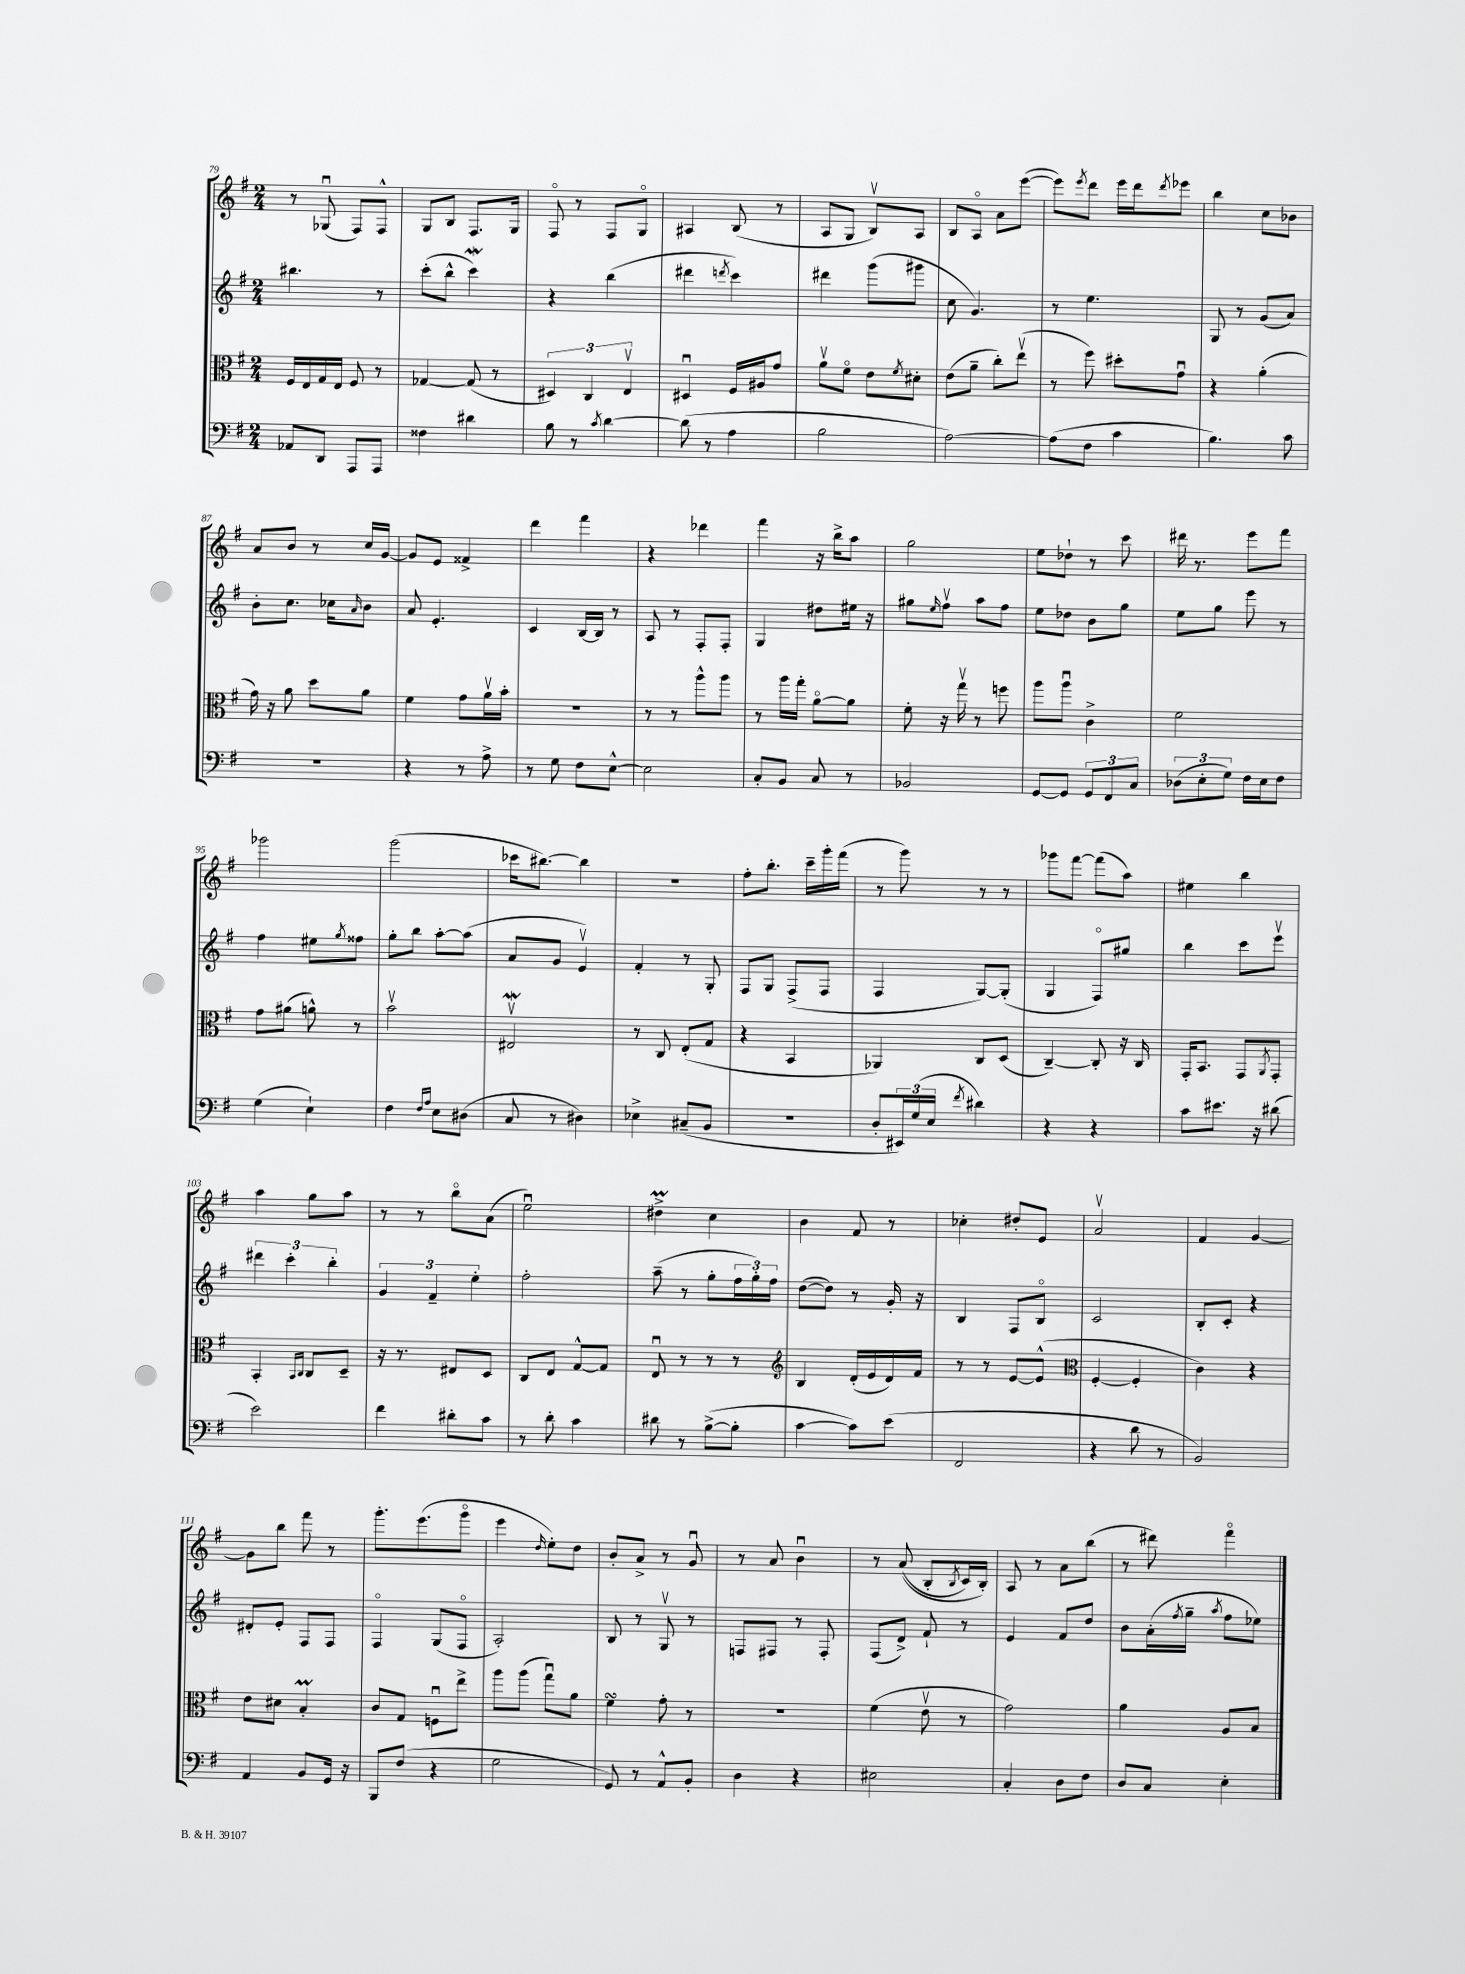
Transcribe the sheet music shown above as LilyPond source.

<<
\new StaffGroup <<
\new Staff = "s0" {
    \clef treble \key g \major \numericTimeSignature \time 2/4
    r8 ges8\downbow( fis8) fis8-^ |
    g8 b8 fis8. g16 |
    fis8\flageolet r8 fis8 g8\flageolet |
    ais4 b8( r8 |
    a8 g8 b8\upbow) a8 |
    b8 a8\flageolet a'8 e'''8~( |
    e'''8) \acciaccatura { e'''8 } d'''8 e'''16 d'''16 \acciaccatura { d'''8 } ees'''8 |
    b''4 c''8 bes'8 |
    a'8 b'8 r8 c''16 g'16~ |
    g'8 e'8 fisis'4-> |
    d'''4 fis'''4 |
    r4 des'''4 |
    fis'''4 r16 b''16-> a''8 |
    g''2 |
    e''8 des''8-! r8 c'''8 |
    dis'''16 r8. e'''8 fis'''8 |
    ges'''2 |
    g'''2( |
    ces'''16 bis''8.~) bis''4 |
    r2 |
    fis''8-. b''8.-. c'''16-- g'''16-. fis'''16( |
    r8 g'''8) r8 r8 |
    ges'''8 fis'''8~ fis'''8( a''8) |
    eis''4 b''4 |
    a''4 g''8 a''8 |
    r8 r8 b''8\flageolet a'8( |
    e''2\downbow) |
    dis''4->\prall c''4 |
    b'4 fis'8 r8 |
    ces''4-. dis''8-. e'8 |
    a'2\upbow |
    fis'4 g'4~ |
    g'8 b''8 fis'''8 r8 |
    g'''8.-. e'''8.( g'''8\flageolet |
    e'''4 \grace { d''16 } e''8-.) d''8 |
    b'8-. a'8-> r8 g'8\downbow |
    r8 a'8 b'4\downbow |
    r8 a'8(\( b8-. \acciaccatura { b8 } c'16) b16-.\) |
    a8 r8 a'8 b''8( |
    r8 dis'''8) fis'''4\flageolet \bar "|." |
}
\new Staff = "s1" {
    \clef treble \key g \major \numericTimeSignature \time 2/4
    bis''4. r8 |
    c'''8-.( b''8-^ c'''4\mordent) |
    r4 b''4( |
    dis'''4 \acciaccatura { d'''8 } c'''4) |
    dis'''4 g'''8( gis'''8 |
    c''8 g'4.) |
    r8 e''4. |
    g8 r8 g'8( a'8) |
    b'8-. c''8. ces''16 \grace { a'16 } b'8 |
    a'8 e'4.-. |
    c'4 b16~ b16 r8 |
    a8 r8 fis8-. fis8-. |
    g4 dis''8 eis''16 r16 |
    gis''8 \grace { e''16 } fis''8\upbow a''8 fis''8 |
    e''8 des''8 b'8 g''8 |
    e''8 g''8 e'''8 r8 |
    fis''4 eis''8 \acciaccatura { g''8 } fisis''8 |
    g''8-. b''8 a''8~-. a''8( |
    a'8 g'8 e'4\upbow) |
    fis'4-. r8 g8-. |
    fis8 g8 fis8->( fis8 |
    fis4 g8~) g8-.( |
    g4 fis8\flageolet) gis''8 |
    b''4 c'''8 e'''8\upbow |
    \tuplet 3/2 { dis'''4 c'''4-. b''4-. } |
    \tuplet 3/2 { g'4 fis'4-- e''4-. } |
    fis''2-. |
    a''8--( r8 g''8-. \tuplet 3/2 { fis''16 g''16-.) fis''16 } |
    d''8~( d''8) r8 g'16-. r16 |
    b4 fis8 b8\flageolet |
    c'2 |
    b8-. c'8-. r4 |
    dis'8-. e'8-. fis8 fis8 |
    fis4\flageolet g8( fis8\flageolet |
    a2-.) |
    b8 r8 g8\upbow r8 |
    f8 fis8 r8 fis8-. |
    fis8( d'8->) fis'8-! r8 |
    e'4 fis'8 d''8 |
    b'8 a'16-.( \acciaccatura { fis''8 } g''16-- \acciaccatura { a''8 } fis''8 ees''8) \bar "|." |
}
\new Staff = "s2" {
    \clef alto \key g \major \numericTimeSignature \time 2/4
    fis16 e16 g16 e16 fis8 r8 |
    ges4~ ges8( r8 |
    \tuplet 3/2 { dis4) c4 e4\upbow } |
    dis4\downbow fis16 ais16 g'8 |
    a'8\upbow fis'8\flageolet e'8 \acciaccatura { fis'8 } dis'8-. |
    e'8( a'8-- c''8-.) e''8\upbow( |
    r8 fis''8) dis''8-. g'8\downbow |
    r4 a'4-.( |
    g'16) r16 a'8 d''8 a'8 |
    fis'4 g'8 a'16\upbow b'16-. |
    R2 |
    r8 r8 a''8-^ a''8 |
    r8 a''16 g''16-. a'8~\flageolet a'8 |
    fis'8-. r16 g''16\upbow r8 f''8 |
    a''8 a''8\downbow c'4-> |
    fis'2 |
    g'8 ais'8( a'8-^) r8 |
    b'2\upbow |
    eis2\upbow\mordent |
    r8 c8 e8-.( g8 |
    r4 b,4 |
    aes,4) c8 d8( |
    c4~--) c8-. r16 c16 |
    g,16-. b,8. g,8 \acciaccatura { a,8 } g,8-. |
    b,4-. \grace { b,16 c16 } c8 d8-- |
    r16 r8. eis8 d8 |
    c8 e8 g8~-^ g8 |
    e8\downbow r8 r8 r8 |
    \clef treble b4 d'16-.( e'16 d'16) fis'16 |
    r8 r8 e'8~ e'8-^( |
    \clef alto fis4~-. fis4-. |
    c'4) r4 |
    e'8 dis'8 b4-.\prall |
    c'8 g8 f8\downbow e''8-> |
    a''8 a''8( g''8\downbow) a'8 |
    fis'4\turn g'8-. r8 |
    r2 |
    fis'4( e'8\upbow r8 |
    g'2) |
    a'4 a8 b8 \bar "|." |
}
\new Staff = "s3" {
    \clef bass \key g \major \numericTimeSignature \time 2/4
    aes,8 d,8 a,,8 a,,8 |
    fisis4 dis'4 |
    b8 r8 \acciaccatura { c'8 } d'4~ |
    d'8( r8 a4 |
    b2 |
    a2~) |
    a8( fis8 c'4 |
    b4.) c'8 |
    r2 |
    r4 r8 a8-> |
    r8 g8 fis8 e8~-^ |
    e2 |
    c8-. b,8 c8 r8 |
    bes,2 |
    g,8~ g,8 \tuplet 3/2 { g,8 fis,8 c8 } |
    \tuplet 3/2 { des8( e8-. g8) } fis16 e16 fis8 |
    g4( e4-!) |
    fis4 \grace { fis16 a16 } e8 dis8( |
    c8 r8 dis4) |
    ees4-> cis8--( b,8 |
    R2 |
    d8-. \tuplet 3/2 { eis,16) g16( e16 } \acciaccatura { fis'8 } dis'4) |
    r4 r4 |
    c'8 eis'8. r16 dis'8( |
    e'2) |
    fis'4 dis'8-. c'8 |
    r8 d'8-. c'4 |
    dis'8 r8 b8~->( b8-. |
    c'4~ c'8) e'8( |
    fis,2 |
    r4 d'8 r8 |
    b,2) |
    a,4 b,8 g,16 r16 |
    b,,8 fis8( r4 |
    g2 |
    g,8) r8 a,8-^ b,8-. |
    d4 r4 |
    eis2 |
    c4-. d8 fis8 |
    d8 c8 e4-. \bar "|." |
}
>>
>>
\layout { \context { \Score currentBarNumber = #79 } }
